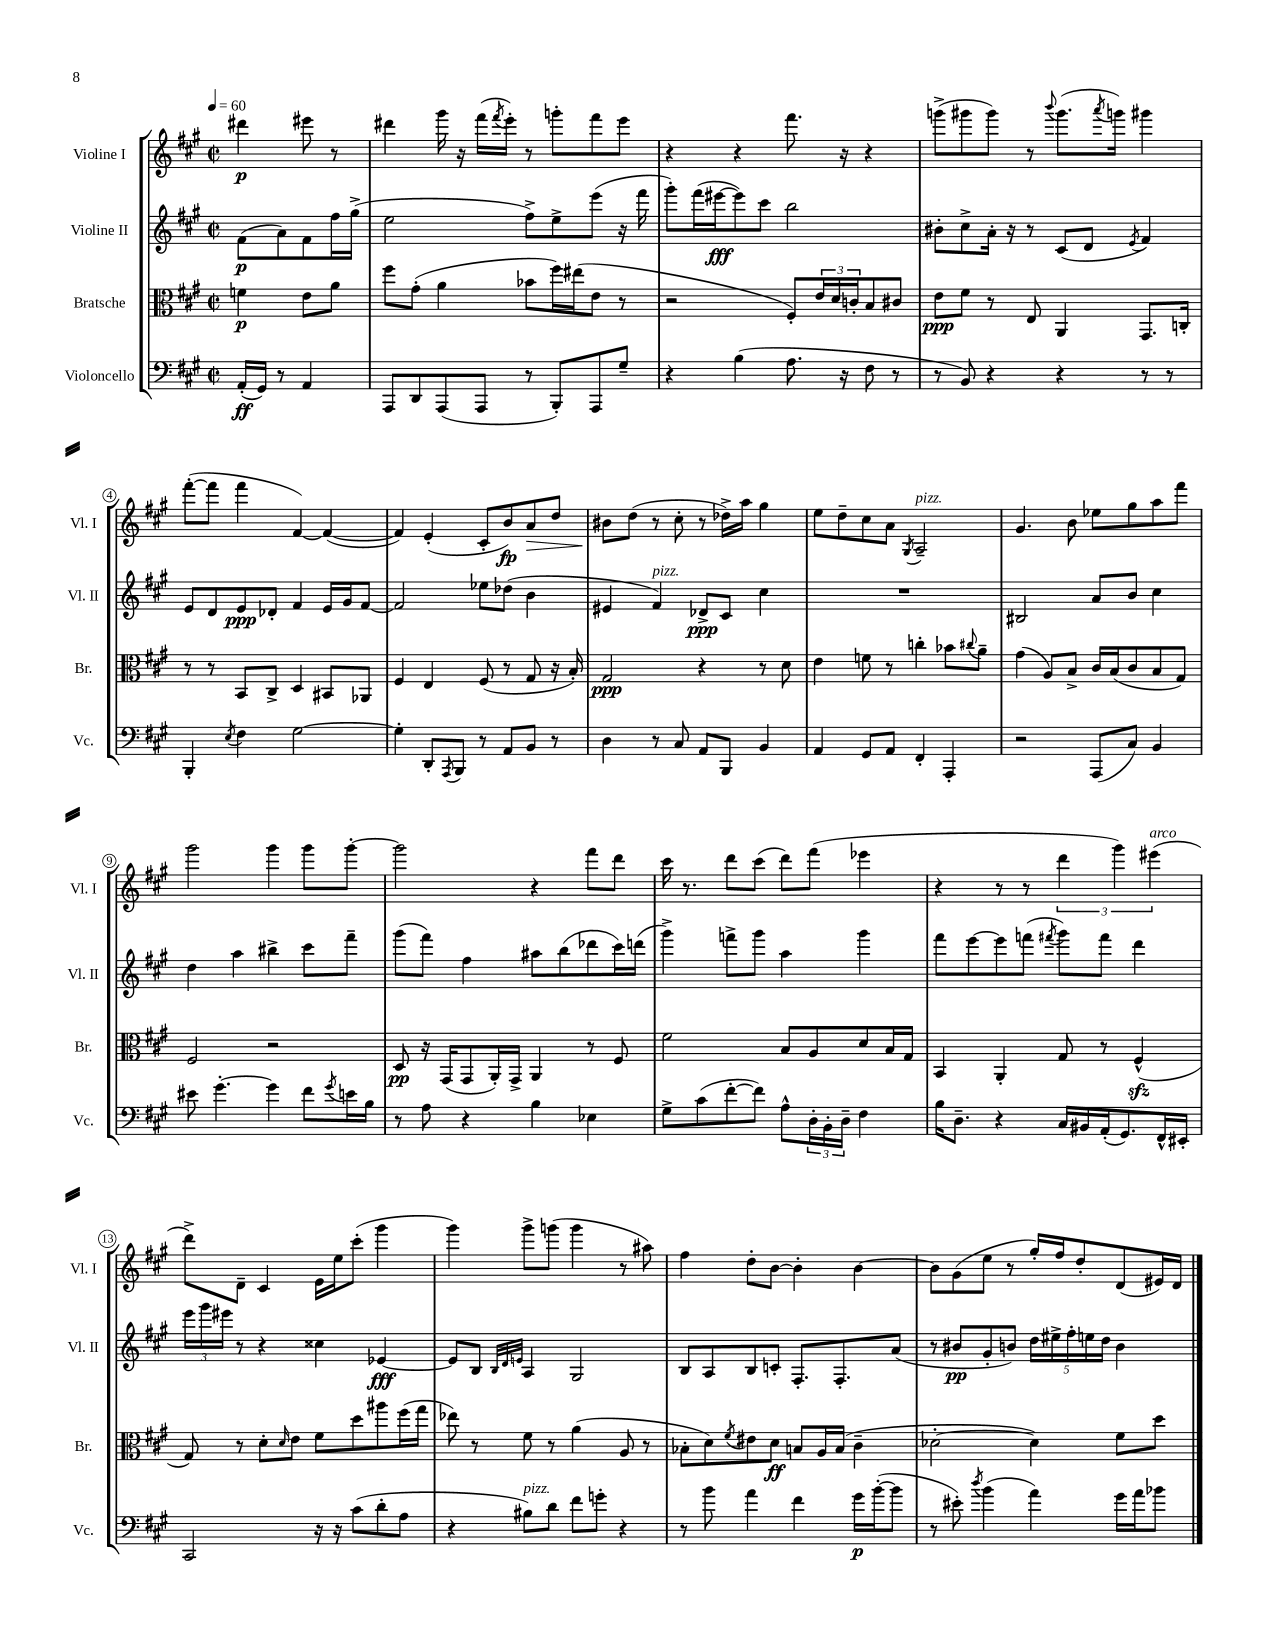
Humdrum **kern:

**kern	**dynam	**kern	**dynam	**kern	**dynam	**kern	**dynam
*part4	*part4	*part3	*part3	*part2	*part2	*part1	*part1
*staff4	*staff4	*staff3	*staff3	*staff2	*staff2	*staff1	*staff1
*I"Violoncello	*	*I"Bratsche	*	*I"Violine II	*	*I"Violine I	*
*I'Vc.	*	*I'Br.	*	*I'Vl. II	*	*I'Vl. I	*
*clefF4	*	*clefC3	*	*clefG2	*	*clefG2	*
*k[f#c#g#]	*	*k[f#c#g#]	*	*k[f#c#g#]	*	*k[f#c#g#]	*
*M2/2	*	*M2/2	*	*M2/2	*	*M2/2	*
*met(c|)	*	*met(c|)	*	*met(c|)	*	*met(c|)	*
*MM60	*	*MM60	*	*MM60	*	*MM60	*
=	=	=	=	=	=	=	=
(16AA'/LL	ff	4fn\	p	(8f#\L	p	4ddd#X\	p
16GG#/JJ)	.	.	.	.	.	.	.
8r	.	.	.	8a\)	.	.	.
4AA/	.	8e\L	.	8f#\	.	8eee#X\	.
.	.	8a\J	.	16ff#\L	.	8r	.
.	.	.	.	(16gg#^\JJ	.	.	.
=1	=1	=1	=1	=1	=1	=1	=1
8AAA/L	.	8ff#\L	.	2ee\	.	4ddd#X\	.
8DD/	.	(8g#'\J	.	.	.	.	.
(8AAA/	.	4a\	.	.	.	16ggg#\	.
.	.	.	.	.	.	16r	.
8AAA/J	.	.	.	.	.	(16fff#\LL	.
.	.	.	.	.	.	8qfff#/	.
.	.	.	.	.	.	16eee'\JJ)	.
8r	.	8b-X\L	.	8ff#^\L)	.	8r	.
8BBB'/L)	.	16ff#\L)	.	8ee^\	.	8gggn'\L	.
.	.	(16ee#X\J	.	.	.	.	.
8AAA/	.	8e\J	.	(8eee\J	.	8fff#\	.
8G#~/J	.	8r	.	16r	.	8eee\J	.
.	.	.	.	16fff#\	.	.	.
=2	=2	=2	=2	=2	=2	=2	=2
4r	.	2r	.	8ggg#'\L)	.	4r	.
.	.	.	.	(16fff#\L	.	.	.
.	.	.	.	[16eee#X\J	fff	.	.
(4B\	.	.	.	8eee#\])	.	4r	.
.	.	.	.	8ccc#\J	.	.	.
8.A\	.	8F#'/L)	.	2bb\	.	8.fff#\	.
.	.	24e/L	.	.	.	.	.
.	.	24d/	.	.	.	.	.
16r	.	.	.	.	.	16r	.
.	.	24cn'/J	.	.	.	.	.
8F#\	.	8B/	.	.	.	4r	.
8r	.	8c#X/J	.	.	.	.	.
=3	=3	=3	=3	=3	=3	=3	=3
8r	.	8e\L	ppp	8b#X'\L	.	(8gggn^\L	.
8BB/)	.	8f#\J	.	8cc#^\	.	8ggg#X\	.
4r	.	8r	.	16a'\Jk	.	8ggg#\J)	.
.	.	.	.	16r	.	.	.
.	.	8E/	.	8r	.	8r	.
.	.	.	.	.	.	8qqbbb/	.
4r	.	4AA/	.	(8c#/L	.	(8.ggg#\L	.
.	.	.	.	8d/J	.	.	.
.	.	.	.	.	.	8qaaa/	.
.	.	.	.	.	.	16gggn\Jk)	.
.	.	.	.	8qe/	.	.	.
8r	.	8.GG#/L	.	4f#/)	.	4ggg#X\	.
8r	.	.	.	.	.	.	.
.	.	16Cn'/Jk	.	.	.	.	.
!!LO:LB:g=z
=4	=4	=4	=4	=4	=4	=4	=4
4BBB'/	.	8r	.	8e/L	.	([8fff#'\L	.
.	.	8r	.	8d/	.	8fff#\J]	.
8qE/	.	.	.	.	.	.	.
4F#\	.	8BB/L	.	8e/	ppp	4fff#\	.
.	.	8C#^/J	.	8d-X'/J	.	.	.
[2G#\	.	4D/	.	4f#/	.	[4f#/)	.
.	.	8BB#X/L	.	16e/LL	.	(4f#/_	.
.	.	.	.	16g#/J	.	.	.
.	.	8AA-X/J	.	[8f#/J	.	.	.
=5	=5	=5	=5	=5	=5	=5	=5
4G#'\]	.	4F#/	.	2f#/]	.	4f#/])	.
8DD'/L	.	4E/	.	.	.	(4e'/	.
8qAAA/	.	.	.	.	.	.	.
8BBB/J	.	.	.	.	.	.	.
8r	.	(8F#/	.	8ee-X\L	.	8c#'/L	.
8AA/L	.	8r	.	(8dd-X\J	.	8b/)	fp
!	!	!	!	!	!	!	!LO:HP:b
8BB/J	.	8G#/	.	4b\	.	8a/	>
8r	.	16r	.	.	.	8dd/J	.
.	.	16B'/)	.	.	.	.	.
=6	=6	=6	=6	=6	=6	=6	=6
4D\	.	2G#/	ppp	4e#X/	.	8b#X\L	.
.	.	.	.	.	.	(8dd\J	]
!	!	!	!	!LO:TX:a:i:t=pizz.	!	!	!
8r	.	.	.	4f#/)	.	8r	.
8C#/	.	.	.	.	.	8cc#'\	.
8AA/L	.	4r	.	8d-X^/L	ppp	8r	.
8BBB/J	.	.	.	8c#/J	.	16dd-X^\LL)	.
.	.	.	.	.	.	16aa\JJ	.
4BB/	.	8r	.	4cc#\	.	4gg#\	.
.	.	8d\	.	.	.	.	.
=7	=7	=7	=7	=7	=7	=7	=7
4AA/	.	4e\	.	1r	.	8ee\L	.
.	.	.	.	.	.	8dd~\	.
8GG#/L	.	8fn\	.	.	.	8cc#\	.
8AA/J	.	8r	.	.	.	8a\J	.
.	.	.	.	.	.	8qG#/	.
!	!	!	!	!	!	!LO:TX:a:i:t=pizz.	!
4FF#'/	.	4ccn'\	.	.	.	2A~/	.
4AAA'/	.	8b-X\L	.	.	.	.	.
.	.	8qqcc#X/	.	.	.	.	.
.	.	8a~\J	.	.	.	.	.
=8	=8	=8	=8	=8	=8	=8	=8
2r	.	(4g#\	.	2B#X/	.	4.g#/	.
.	.	8A/L)	.	.	.	.	.
.	.	8B^/J	.	.	.	8b\	.
(8AAA/L	.	16c#/LL	.	8a/L	.	8ee-X\L	.
.	.	(16B/J	.	.	.	.	.
8C#/J)	.	8c#/	.	8b/J	.	8gg#\	.
4BB/	.	8B/	.	4cc#\	.	8aa\	.
.	.	8G#/J)	.	.	.	8fff#\J	.
!!LO:LB:g=z
=9	=9	=9	=9	=9	=9	=9	=9
8e#X\	.	2F#/	.	4dd\	.	2ggg#\	.
[4.g#'\	.	.	.	.	.	.	.
.	.	.	.	4aa\	.	.	.
4g#\]	.	2r	.	4bb#X^\	.	4ggg#\	.
8f#\L	.	.	.	8ccc#\L	.	8ggg#\L	.
8qg#/	.	.	.	.	.	.	.
16en\L	.	.	.	8fff#~\J	.	[8ggg#'\J	.
16B\JJ	.	.	.	.	.	.	.
=10	=10	=10	=10	=10	=10	=10	=10
8r	.	8D/	pp	(8ggg#\L	.	2ggg#\]	.
8A\	.	16r	.	8fff#\J)	.	.	.
.	.	(16GG#/KL	.	.	.	.	.
4r	.	8GG#/	.	4ff#\	.	.	.
.	.	16AA'/L)	.	.	.	.	.
.	.	16GG#^/JJ	.	.	.	.	.
4B\	.	4AA/	.	8aa#X\L	.	4r	.
.	.	.	.	(8bb\	.	.	.
4E-X\	.	8r	.	8ddd-X\	.	8fff#\L	.
.	.	8F#/	.	16ccc#\L)	.	8ddd\J	.
.	.	.	.	(16dddn\JJ	.	.	.
=11	=11	=11	=11	=11	=11	=11	=11
8G#^\L	.	2f#\	.	4ggg#^\)	.	16ccc#\	.
.	.	.	.	.	.	8.r	.
(8c#\	.	.	.	.	.	.	.
[8f#'\	.	.	.	8fffn^\L	.	8ddd\L	.
8f#\J])	.	.	.	8ggg#\J	.	(8ccc#\J	.
8A^^\L	.	8B/L	.	4aa\	.	8ddd\L)	.
24D'\L	.	8A/	.	.	.	(8fff#\J	.
24BB'\	.	.	.	.	.	.	.
24D~\JJ	.	.	.	.	.	.	.
4F#\	.	8d/	.	4ggg#\	.	4eee-X\	.
.	.	16B/L	.	.	.	.	.
.	.	16G#/JJ	.	.	.	.	.
=12	=12	=12	=12	=12	=12	=12	=12
16B\KL	.	4BB/	.	8fff#\L	.	4r	.
8.D~\J	.	.	.	.	.	.	.
.	.	.	.	[8eee\	.	.	.
4r	.	4AA'/	.	8eee\]	.	8r	.
.	.	.	.	(8fffn\J	.	8r	.
.	.	.	.	8qfff#X/	.	.	.
16C#/LL	.	8G#/	.	8ggg#\L)	.	6ddd\	.
16BB#X/	.	.	.	.	.	.	.
(16AA'/J	.	8r	.	8fff#\J	.	.	.
.	.	.	.	.	.	6ggg#\)	.
8.GG#/)	.	.	.	.	.	.	.
.	.	(4F#zz^^/	.	4ddd\	.	.	.
!	!	!	!	!	!	!LO:TX:a:i:t=arco	!
.	.	.	.	.	.	(6eee#X\	.
16FF#^^/L	.	.	.	.	.	.	.
16EE#X'/JJ	.	.	.	.	.	.	.
!!LO:LB:g=z
=13	=13	=13	=13	=13	=13	=13	=13
2CC#/	.	8G#/)	.	24eee\LL	.	8ddd^\L)	.
.	.	.	.	24ggg#\	.	.	.
.	.	.	.	24eee#X\JJ	.	.	.
.	.	8r	.	8r	.	8d~\J	.
.	.	8d'\L	.	4r	.	4c#/	.
.	.	16qqd/	.	.	.	.	.
.	.	8e\J	.	.	.	.	.
16r	.	8f#\L	.	4cc##X\	.	16e\LL	.
16r	.	.	.	.	.	16ee\J	.
(8c#\L	.	8dd\	.	.	.	(8ccc#'\J	.
8d'\	.	8aa#X\	.	[4e-X/	fff	4ggg#\	.
8A\J	.	(16ff#\L	.	.	.	.	.
.	.	16gg#\JJ	.	.	.	.	.
=14	=14	=14	=14	=14	=14	=14	=14
4r	.	8ee-X\)	.	8e-/L]	.	4ggg#\)	.
.	.	8r	.	8B/J	.	.	.
.	.	.	.	32qqB/LLL	.	.	.
.	.	.	.	32qqd/	.	.	.
.	.	.	.	32qqen/JJJ	.	.	.
!LO:TX:a:i:t=pizz.	!	!	!	!	!	!	!
8B#X\L)	.	8f#\	.	4A/	.	8ggg#^\L	.
8d\J	.	8r	.	.	.	(8gggn\J	.
8f#\L	.	(4a\	.	2G#/	.	4ggg\	.
8gn'\J	.	.	.	.	.	.	.
4r	.	8A/	.	.	.	8r	.
.	.	8r	.	.	.	8aa#X\)	.
=15	=15	=15	=15	=15	=15	=15	=15
8r	.	8B-X'\L	.	8B/L	.	4ff#\	.
8b\	.	8d\)	.	8A/	.	.	.
.	.	8qf#/	.	.	.	.	.
4a\	.	8e#X\	.	8B/	.	8dd'\L	.
.	.	8d\J	ff	8cn'/J	.	[8b\J	.
4f#\	.	8Bn/L	.	8.F#'/L	.	4b'\]	.
.	.	16A/L	.	.	.	.	.
.	.	(16B/JJ	.	8.F#'/	.	.	.
16g#\LL	p	4c#~\	.	.	.	[4b\	.
([16b'\J	.	.	.	.	.	.	.
8b\J]	.	.	.	(8a/J	.	.	.
=16	=16	=16	=16	=16	=16	=16	=16
8r	.	[2d-X'\	.	8r	.	8b\L]	.
8e#X'\)	.	.	.	8b#X/L	pp	(8g#\	.
8qdd/	.	.	.	.	.	.	.
(4b\	.	.	.	8g#'/	.	8ee\J	.
.	.	.	.	8bn/J)	.	8r	.
4a\)	.	4d-\])	.	20dd\LL	.	16gg#'/LL)	.
.	.	.	.	20ee#X^\	.	.	.
.	.	.	.	.	.	16ff#/J	.
.	.	.	.	20ff#'\	.	.	.
.	.	.	.	.	.	8dd'/	.
.	.	.	.	20een\	.	.	.
.	.	.	.	20dd\JJ	.	.	.
16g#\LL	.	8f#\L	.	4b\	.	(8d/	.
16a\J	.	.	.	.	.	.	.
8b-X\J	.	8dd\J	.	.	.	16e#X/L)	.
.	.	.	.	.	.	16d/JJ	.
==	==	==	==	==	==	==	==
*-	*-	*-	*-	*-	*-	*-	*-
